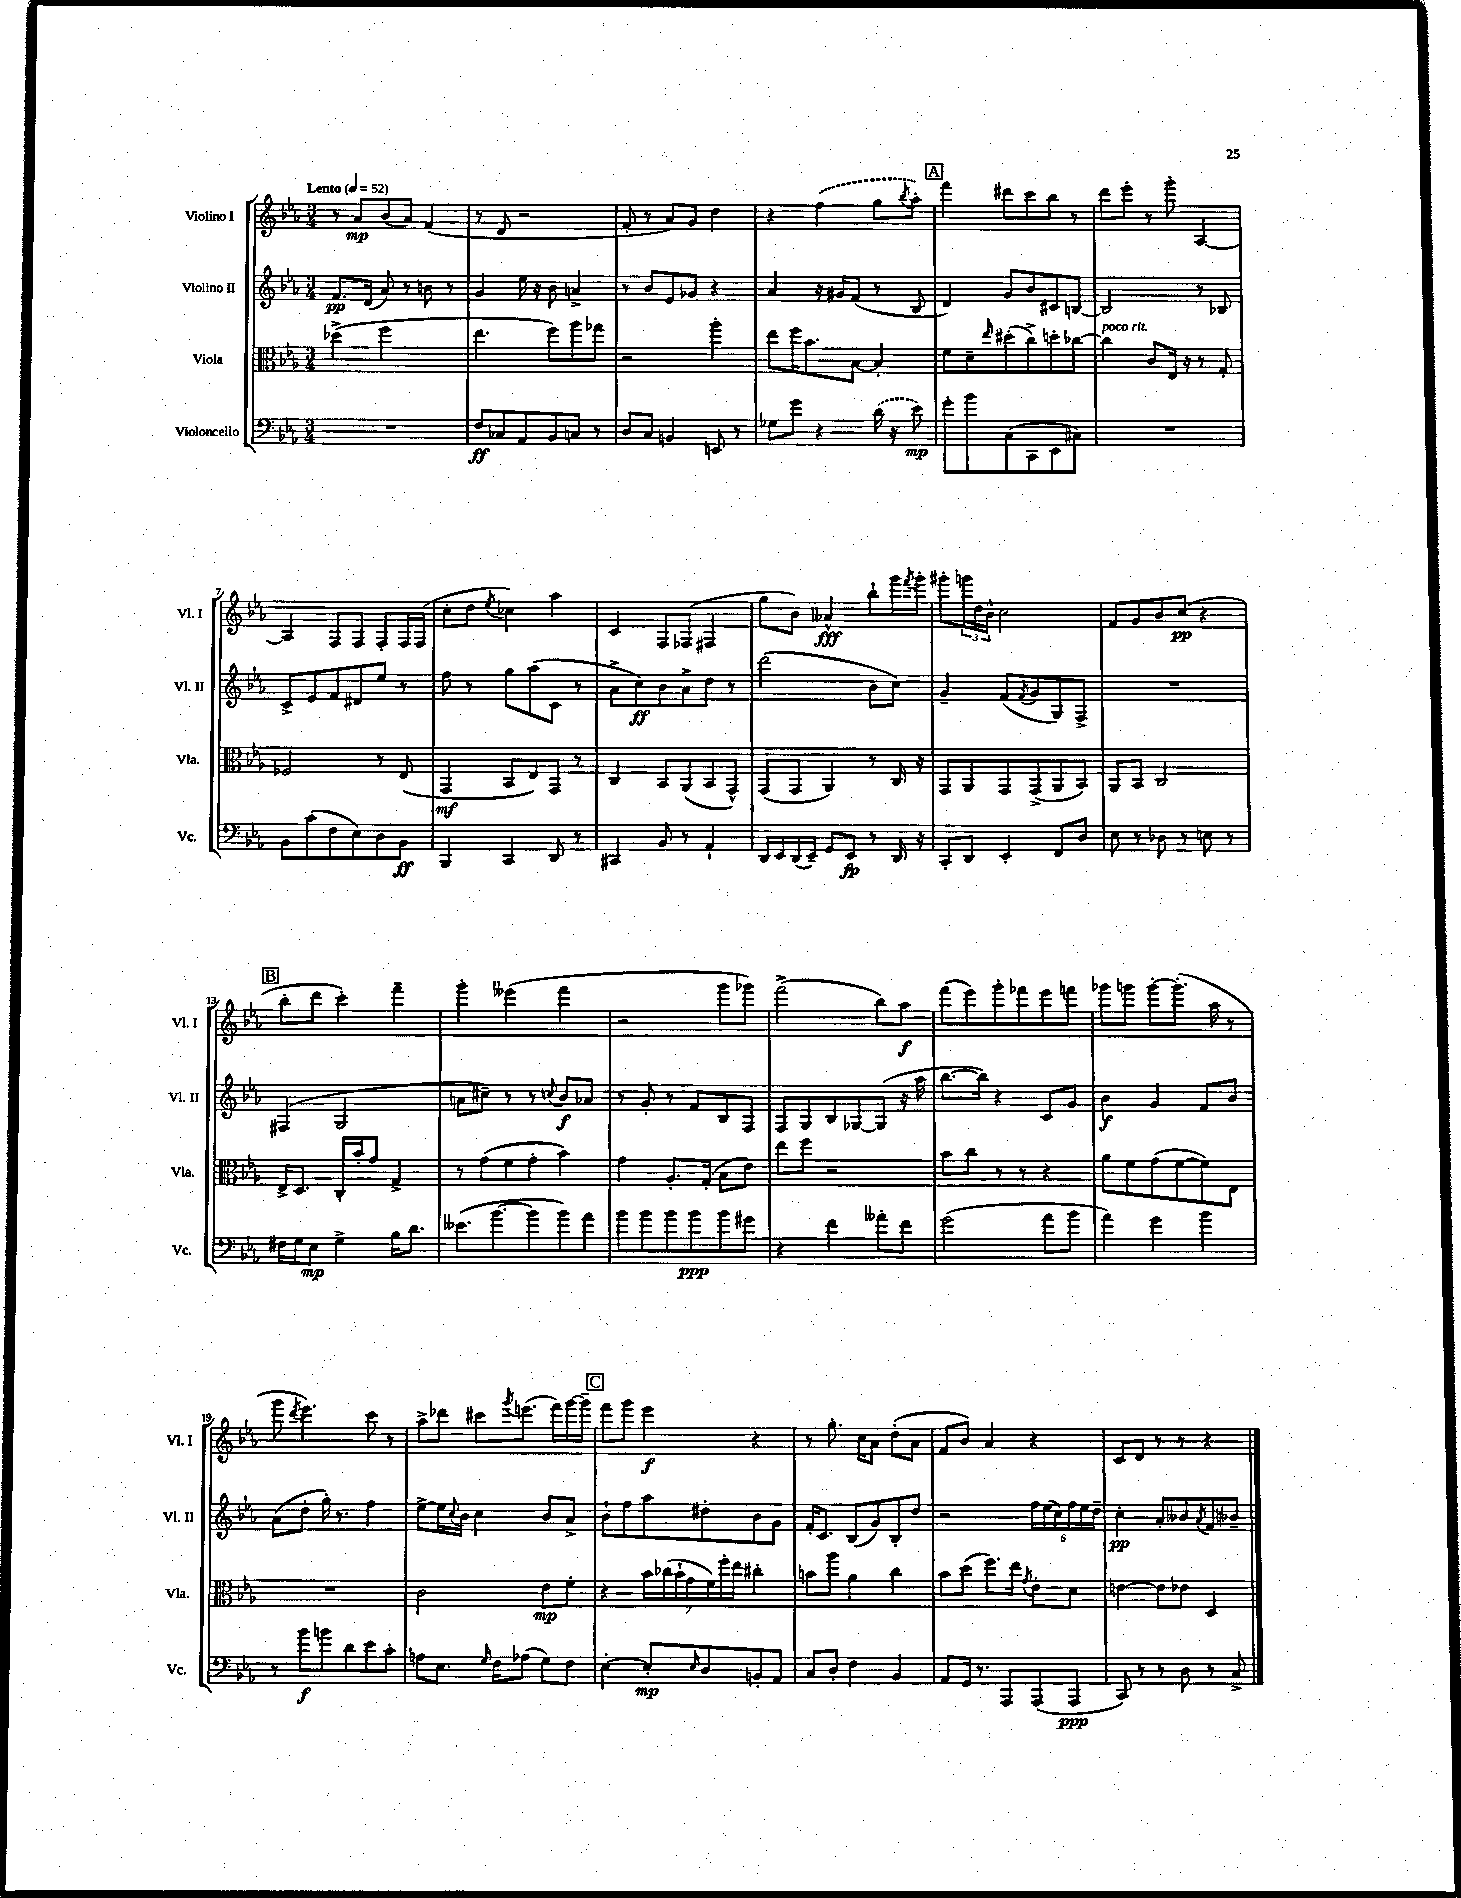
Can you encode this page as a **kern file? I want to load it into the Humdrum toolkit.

**kern	**kern	**kern	**kern
*staff4	*staff3	*staff2	*staff1
*clefF4	*clefC3	*clefG2	*clefG2
*k[b-e-a-]	*k[b-e-a-]	*k[b-e-a-]	*k[b-e-a-]
*M3/4	*M3/4	*M3/4	*M3/4
*MM52	*MM52	*MM52	*MM52
2.r	(4dd-^	8.f	8r
.	.	.	8a-
.	.	(16d	.
.	2ff	8a-)	(8b-
.	.	8r	8a-)
.	.	8b	(4f
.	.	8r	.
=	=	=	=
8F	4.ee-	4g	8r
8C-	.	.	8d
8AA-	.	16ee-	2r
.	.	16r	.
8BB-	8ff)	8b-	.
8C	8aa-	4a^	.
8r	8gg-	.	.
=	=	=	=
8D	2r	8r	8f'
8C	.	8b-	8r
4BB	.	8e-	8a-)
.	.	8g-	8g
8EE	4aa-'	4r	4dd
8r	.	.	.
=	=	=	=
8G-	8ee-	4a-	4r
8g	16ff	.	.
.	8.b-	.	.
4r	.	16r	(4ff
.	.	16g#	.
.	[8B-	(8f	.
(16d	4B-']	8r	8gg
16r	.	.	.
.	.	.	8qbb-
8e-)	.	8B-	8aa-')
=	=	=	=
8g'	8f	4d)	4fff
8b-	8d~	.	.
.	16qqee-	.	.
(8C	(8dd#'	8g	8ddd#
8CC	8cc^)	8b-	8ccc
8EE-	8dd'	8c#	8bb-
8C#)	[8cc-	[8B	8r
=	=	=	=
2.r	4cc-]	2B]	8ddd
.	.	.	8eee-'
.	8c	.	8r
.	16E-	.	8ggg'
.	16r	.	.
.	8r	8r	[4A-
.	8G'	8B-	.
=	=	=	=
8BB-	2F-	8c^	4A-]
(8c	.	8e-	.
8F	.	8f	8F
8E-)	.	8d#	8F
8D	8r	8ee-	8F'
8BB-	(8E-	8r	16F
.	.	.	(16F
=	=	=	=
4BBB-	4GG	8ff	8cc'
.	.	8r	8dd
.	.	.	8qee-
4CC	8BB-	8gg	4cc-)
.	8E-)	(8aa-	.
8DD	8GG	8c	4aa-
8r	8r	8r	.
=	=	=	=
4CC#	4C	8a-^	4c
.	.	8cc)	.
8BB-	8BB-	8b-	8F
8r	(8AA-	8a-^	(8F-
4AA-`	8BB-	8dd	4F#
.	8GG^^)	8r	.
=	=	=	=
16DD	(8GG	(2ddd	8gg
16EE-	.	.	.
(16DD	8GG	.	8b-)
16EE-~)	.	.	.
8GG	4AA-)	.	4a--^^
8EE-	.	.	.
8r	8r	8b-	8bb-`
16DD	16C	8cc)	16ggg
.	.	.	8qfff
16r	16r	.	16ggg'
=	=	=	=
8CC'	8GG	4g~	8ggg#'
8DD	8AA-	.	24ggg
.	.	.	24dd
.	.	.	24b-^^
4EE-'	8GG	(8f	2cc
.	.	8qf	.
.	(8GG^	8g	.
8FF	8AA-	8G)	.
8D	8BB-)	8F^	.
=	=	=	=
8E-	8AA-	2.r	8f
8r	8BB-	.	8g
8D-	2C	.	8b-
8r	.	.	(8cc
8E	.	.	4r
8r	.	.	.
=	=	=	=
16F#	16E-^	(4F#	8bb-'
16G	8.D	.	.
8E-	.	.	8ddd
4G^	16C'	2G	4ccc')
.	16b-'	.	.
.	8g	.	.
16B-	4G^	.	4fff~
8.d	.	.	.
=	=	=	=
(8.e--	8r	8a	4ggg'
.	(8g	8cc#~)	.
[8.b-	.	.	.
.	8f	8r	(4eee--
8b-]	8g'	8r	.
.	.	8qqcc	.
8b-)	4b-)	8b-	4fff
8a-	.	8a-	.
=	=	=	=
8b-	4g	8r	2r
8b-	.	8g'	.
8b-	8.A-'	8r	.
8b-	.	8f	.
.	(16G'	.	.
8b-	8B-	8B-	8ggg
8g#	8e-)	8F	8ggg-)
=	=	=	=
4r	8ee-	8F	(2fff^
.	8ff	8G	.
4f	2r	8B-	.
.	.	[8G-	.
8a--'	.	(8G-]	8bb-)
8f	.	16r	8aa-
.	.	16aa-	.
=	=	=	=
(2g	8b-	[8.bb-	(8fff
.	8cc	.	8eee-)
.	.	16bb-])	.
.	8r	4r	8ggg'
.	8r	.	8fff-
8a-	4r	8c	8eee-
8b-	.	8g	8fff
=	=	=	=
4a-)	8a-	4b-	8ggg-
.	8f	.	8ggg
4g	(8g	4g	[8ggg'
.	[8f	.	(8.ggg']
4b-	8f])	8f	.
.	.	.	16aa-
.	8E-	8b-	8r
=	=	=	=
8r	2.r	(8a-	8ggg
.	.	.	8qddd
8b-	.	8dd'	4.eee-)
8b	.	16gg')	.
.	.	8.r	.
8d	.	.	.
8e-	.	4ff	8ccc
8c'	.	.	8r
=	=	=	=
8A	2c	[8ee-^	8aa-^
8.E-	.	16ee-]	8ddd-
.	.	8qqcc	.
.	.	16b-	.
.	.	4cc	8ccc#
16qqG	.	.	.
16F	.	.	.
.	.	.	8qggg
(8A-	.	.	(8.eee
8G)	8e-	8b-	.
.	.	.	16fff)
8F	8f'	8a-^	[16ggg
.	.	.	16ggg~]
=	=	=	=
[4E-'	4r	8b-`	8fff
.	.	8ff	8ggg
8E-']	28b-	8aa-	4eee-
.	(28cc-	.	.
.	28b-`	.	.
.	28g	.	.
16qqE-	.	.	.
8D	.	8dd#'	.
.	28f)	.	.
.	28ff'	.	.
.	28ee-	.	.
8BB'	4cc#'	8b-	4r
8AA-	.	8g	.
=	=	=	=
8C	8b	16f'	8r
.	.	8.c	.
8D'	8aa-	.	8.gg'
4F	4a-	(8B-	.
.	.	.	16cc
.	.	8g)	8a-
4BB-	4cc	8B-'	(8dd'
.	.	8dd	8a-
=	=	=	=
8AA-	8b-	2r	8f
16GG	(8dd	.	8b-)
8.r	.	.	.
.	8.ff)	.	4a-
8AAA-	.	.	.
.	16ee-	.	.
.	8qg	.	.
(8AAA-	8e-'	24ff	4r
.	.	(24ee-	.
.	.	24cc)	.
8AAA-	8d	24ff	.
.	.	24ee-	.
.	.	24dd~	.
=	=	=	=
8CC)	[4e	4cc'	8c
8r	.	.	8d
8r	8e]	8a-'	8r
8D	8e-	8b--	8r
.	.	8qa-	.
8r	4D	8f	4r
8C^	.	8b-~	.
==	==	==	==
*-	*-	*-	*-
